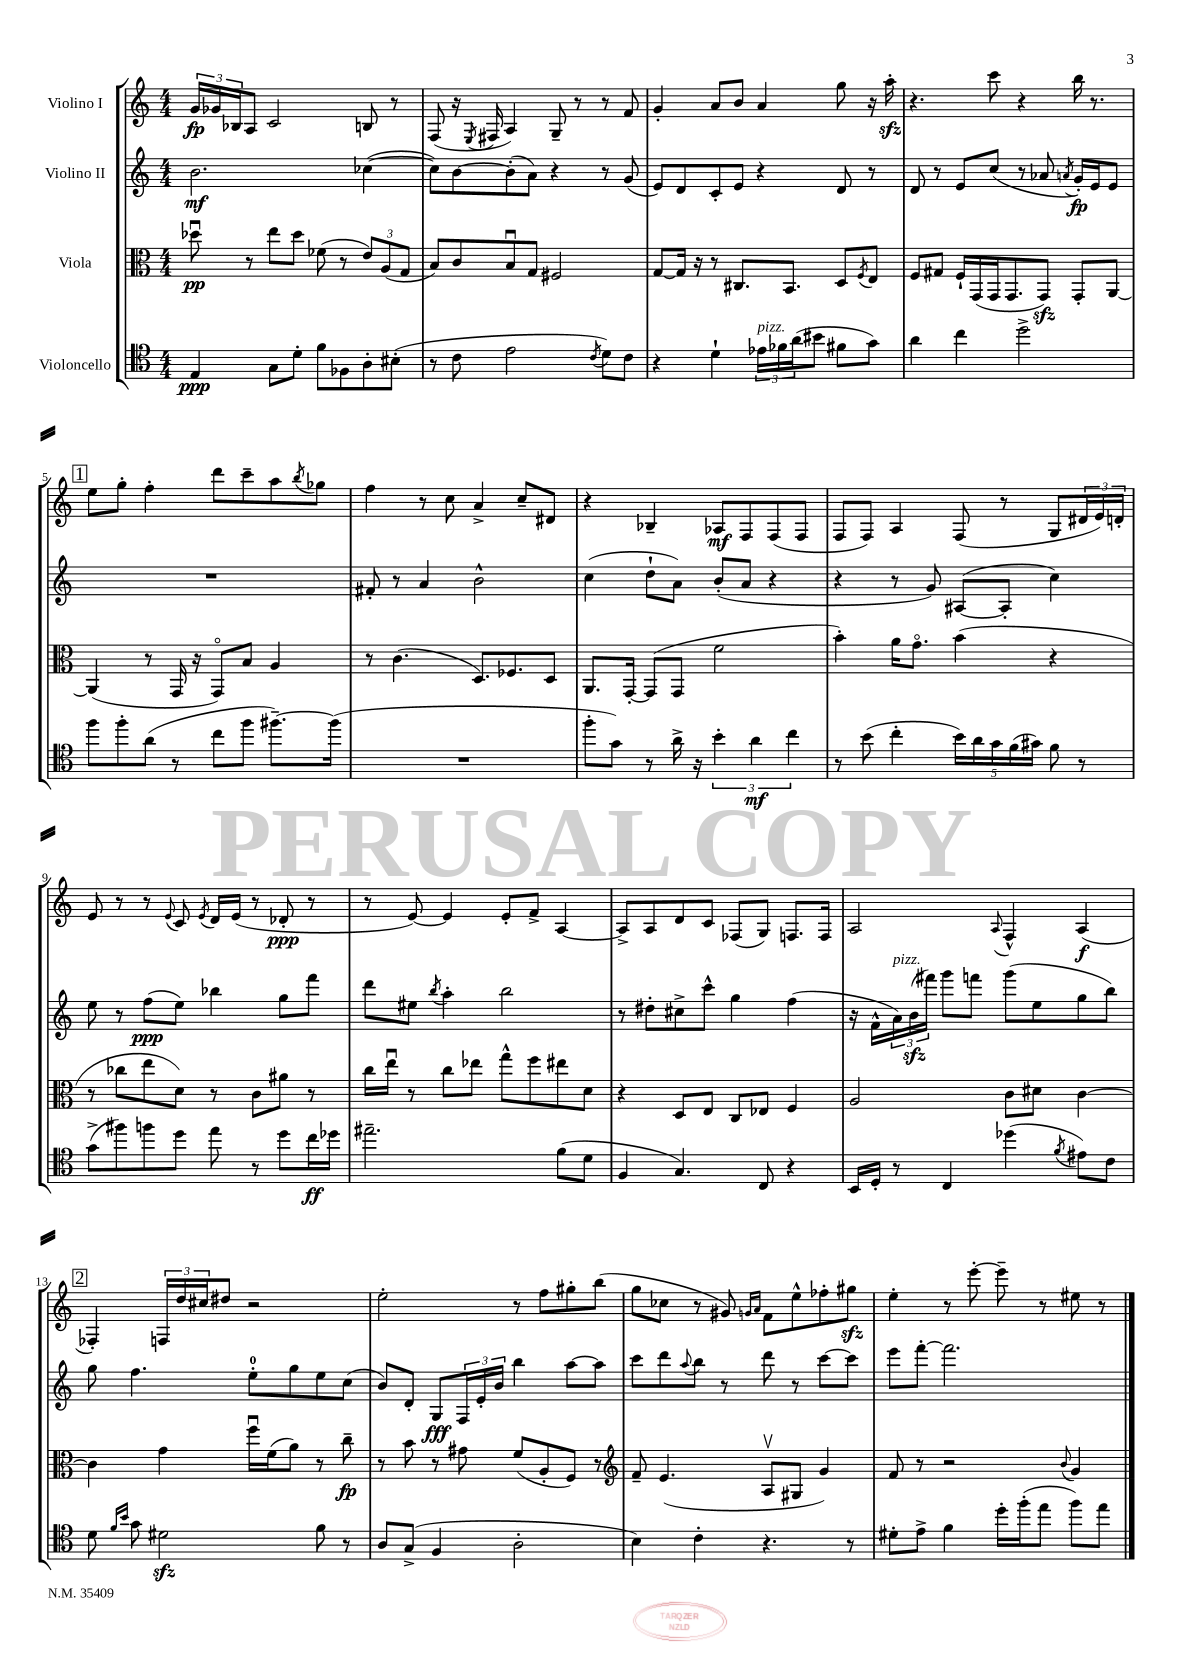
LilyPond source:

<<
\new StaffGroup <<
\new Staff = "s0" \with { instrumentName = "Violino I" } {
    \clef treble \key c \major \numericTimeSignature \time 4/4
    \tuplet 3/2 { g'16\fp ges'16 bes16 } a8 c'2 b8 r8 |
    f8( r16 \acciaccatura { e8 } fis16 a4) g8-- r8 r8 f'8 |
    g'4-. a'8 b'8 a'4 g''8 r16 a''16-.\sfz |
    r4. c'''8 r4 b''16 r8. |
    \mark \markup { \box "1" } e''8 g''8-. f''4-. d'''8 c'''8-- a''8 \acciaccatura { b''8 } ges''8 |
    f''4 r8 c''8 a'4-> c''8-- dis'8 |
    r4 bes4-- aes8\mf f8 f8( f8 |
    f8 f8) a4 f8( r8 g8 \tuplet 3/2 { dis'16 e'16) d'16-. } |
    e'8 r8 r8 \appoggiatura { e'8 } c'8 \acciaccatura { e'8 } d'16 e'16( r8 des'8-.\ppp r8 |
    r8 e'8~) e'4 e'8-. f'8-> a4~ |
    a8-> a8 d'8 c'8 fes8( g8) f8. f16 |
    a2 \appoggiatura { a8 } f4-^ a4\f( |
    \mark \markup { \box "2" } fes4-.) \tuplet 3/2 { f16 d''16 cis''16 } dis''8 r2 |
    e''2-. r8 f''8 gis''8-. b''8( |
    g''8 ces''8 r8 gis'8) \grace { g'16 a'16 } f'8 e''8-^ fes''8-. gis''8\sfz |
    e''4-. r8 e'''8~-. e'''8-- r8 eis''8 r8 \bar "|." |
}
\new Staff = "s1" \with { instrumentName = "Violino II" } {
    \clef treble \key c \major \numericTimeSignature \time 4/4
    b'2.\mf ces''4~( |
    ces''8) b'8~ b'8-.( a'8) r4 r8 g'8( |
    e'8) d'8 c'8-. e'8 r4 d'8 r8 |
    d'8 r8 e'8 c''8( r8 aes'8 \acciaccatura { a'8 } g'16-.\fp) e'16 e'8 |
    \mark \markup { \box "1" } R1 |
    fis'8-. r8 a'4 b'2-^ |
    c''4( d''8-! a'8) b'8-.( a'8 r4 |
    r4 r8 g'8) ais8~( ais8-. c''4) |
    e''8 r8 f''8\ppp( e''8) bes''4 g''8 f'''8 |
    d'''8 eis''8 \acciaccatura { b''8 } a''4-. b''2 |
    r8 dis''8-. cis''8-> c'''8-^ g''4 f''4( |
    r16 f'16-^ \tuplet 3/2 { a'16^\markup { \italic "pizz." }) b'16\sfz( fis'''16) } g'''8 f'''8 g'''8( e''8 g''8 b''8) |
    \mark \markup { \box "2" } g''8 f''4. e''8-0-. g''8 e''8 c''8( |
    b'8) d'8-. g8\fff \tuplet 3/2 { f16 e'16-. b'16 } b''4 a''8~ a''8 |
    c'''8 d'''8 \appoggiatura { a''8 } b''8 r8 d'''8 r8 c'''8~ c'''8 |
    e'''8 f'''8~-. f'''2. \bar "|." |
}
\new Staff = "s2" \with { instrumentName = "Viola" } {
    \clef alto \key c \major \numericTimeSignature \time 4/4
    des''8\downbow\pp r8 e''8 des''8 fes'8( r8 \tuplet 3/2 { e'8) a8( g8 } |
    b8) c'8 b8\downbow g8 fis2 |
    g8~ g16 r16 r8 cis8. b,8. d8 \acciaccatura { f8 } e8 |
    f8 gis8 f16-! g,16( g,16 g,8. g,8\sfz) g,8-. a,8~ |
    \mark \markup { \box "1" } a,4( r8 g,16 r16 g,8\flageolet) b8 a4 |
    r8 c'4.( d8.) fes8. d8 |
    a,8. g,16~-. g,8( g,8 f'2 |
    b'4-.) a'16 g'8.\flageolet b'4( r4 |
    r8 ces''8 e''8 d'8) r8 c'8 ais'8 r8 |
    c''16 e''16\downbow r8 c''8 ees''8 g''8-^ f''8 eis''8 d'8 |
    r4 d8 e8 c8 ees8 f4 |
    a2 c'8 dis'8 c'4~ |
    \mark \markup { \box "2" } c'4 g'4 f''16\downbow f'16( a'8) r8 c''8--\fp |
    r8 b'8 r8 gis'8 f'8( a8-. f8) r8 |
    \clef treble f'8-- e'4.( a8\upbow gis8 g'4) |
    f'8 r8 r2 \appoggiatura { b'8 } g'4 \bar "|." |
}
\new Staff = "s3" \with { instrumentName = "Violoncello" } {
    \clef tenor \key c \major \numericTimeSignature \time 4/4
    e4\ppp g8 d'8-. f'8 fes8 a8-. bis8-.( |
    r8 c'8 e'2 \acciaccatura { c'8 } d'8) c'8 |
    r4 d'4-! \tuplet 3/2 { ees'16^\markup { \italic "pizz." } fes'16 a'16( } bis'8 fis'8 g'8) |
    a'4 c''4 d''2-> |
    \mark \markup { \box "1" } f''8 f''8-. a'8( r8 c''8 f''8 fis''8.~--) fis''16( |
    R1 |
    f''8-. g'8) r8 a'16-> r16 \tuplet 3/2 { b'4-. a'4\mf c''4 } |
    r8 b'8( c''4-. \tuplet 5/4 { b'16) a'16 g'16 f'16( gis'16) } f'8 r8 |
    g'8->( fis''8) f''8 d''8 e''8 r8 d''8 c''16\ff des''16 |
    eis''2.-- f'8( d'8 |
    f4 g4.) c8 r4 |
    b,16 d16-. r8 c4 des''4( \acciaccatura { f'8 } eis'8) c'8 |
    \mark \markup { \box "2" } d'8 \grace { f'16 b'16 } g'8 dis'2\sfz f'8 r8 |
    a8 g8->( f4 a2-. |
    b4) c'4-. r4. r8 |
    dis'8-. e'8-> f'4 d''16-. f''16-.( e''8 f''8) e''8 \bar "|." |
}
>>
>>
